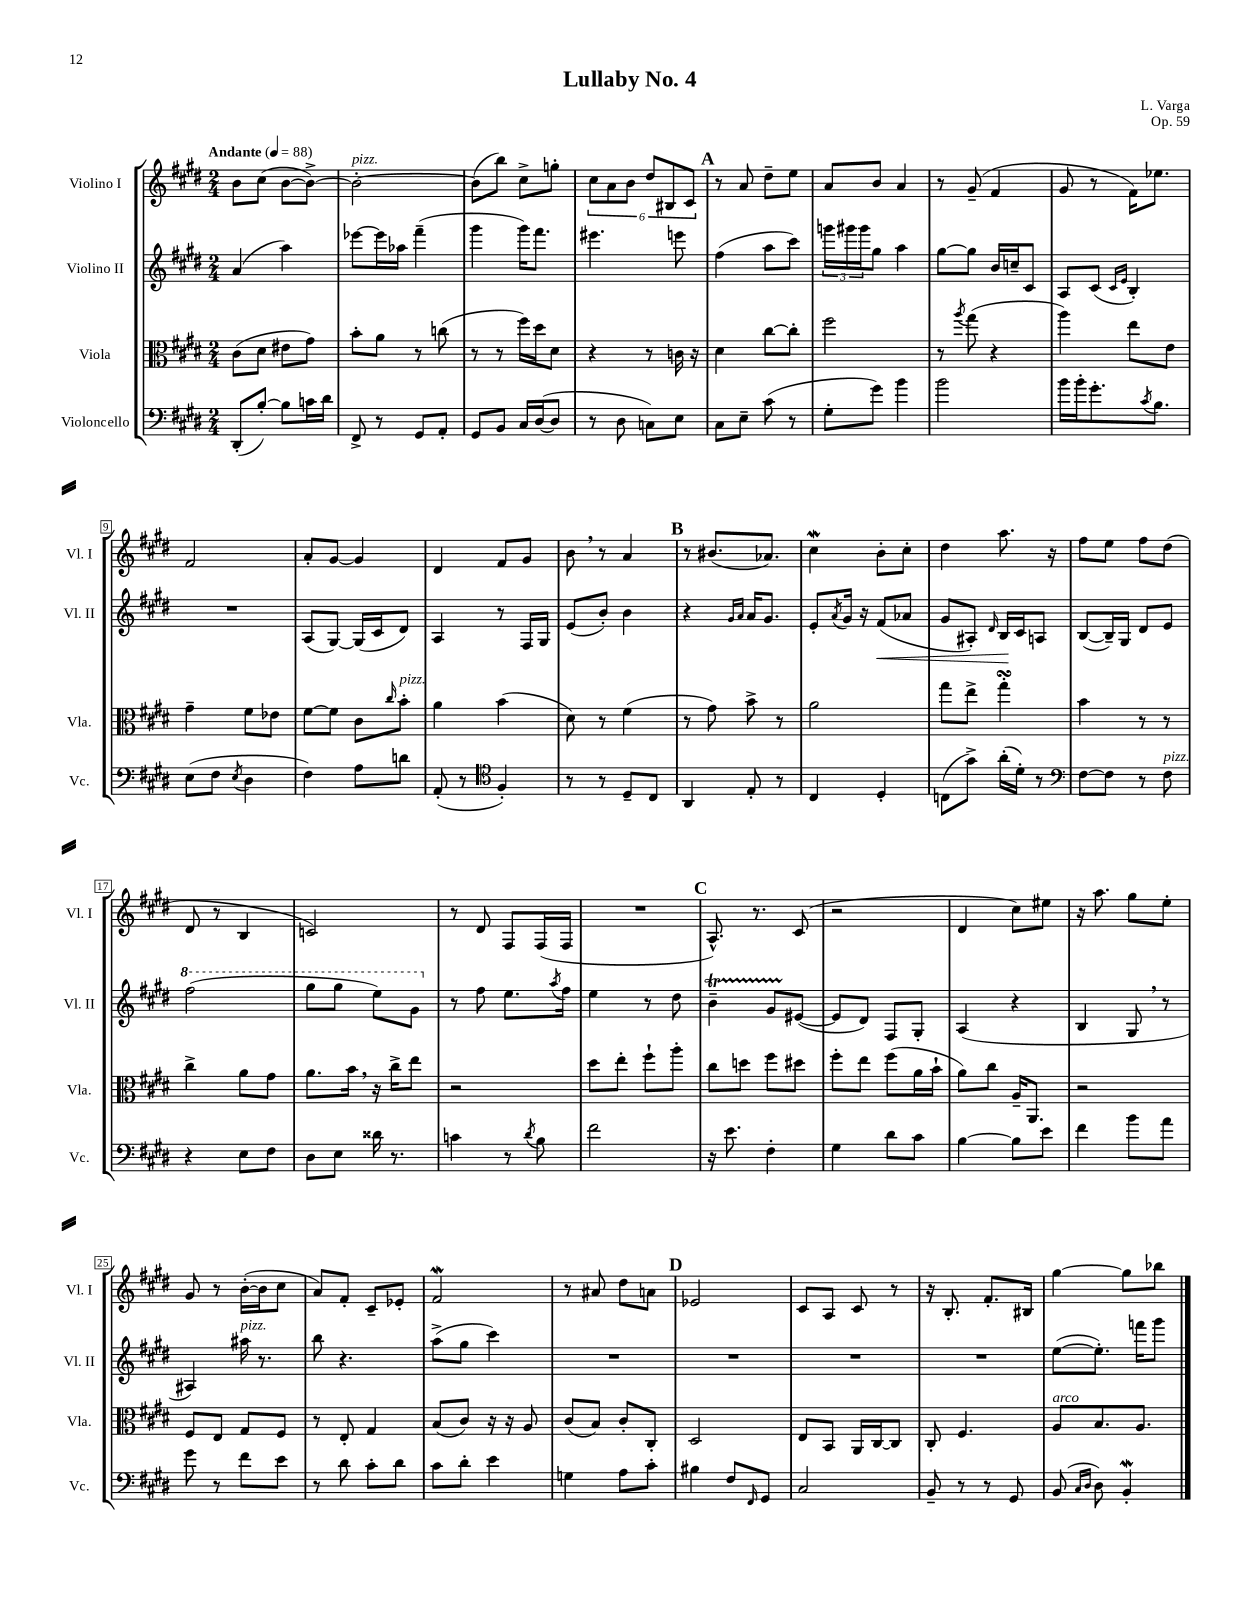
\header { title = "Lullaby No. 4" composer = "L. Varga" opus = "Op. 59" }
<<
\new StaffGroup <<
\new Staff = "s0" \with { instrumentName = "Violino I" shortInstrumentName = "Vl. I" } {
    \clef treble \key e \major \numericTimeSignature \time 2/4 \tempo "Andante" 4 = 88
    b'8 cis''8( b'8~ b'8~->) |
    b'2~-.^\markup { \italic "pizz." } |
    b'8( b''8) cis''8-> g''8-. |
    \tuplet 6/4 { cis''8 a'8 b'8 dis''8 bis8 cis'8 } |
    \mark \markup { \bold "A" } r8 a'8 dis''8-- e''8 |
    a'8 b'8 a'4 |
    r8 gis'8--( fis'4 |
    gis'8 r8 fis'16) ees''8. |
    fis'2 |
    a'8-. gis'8~ gis'4 |
    dis'4 fis'8 gis'8 |
    b'8 \breathe r8 a'4 |
    \mark \markup { \bold "B" } r8 bis'8.( aes'8.) |
    cis''4\mordent b'8-. cis''8-. |
    dis''4 a''8. r16 |
    fis''8 e''8 fis''8 dis''8( |
    dis'8 r8 b4 |
    c'2) |
    r8 dis'8 fis8 fis16( fis16 |
    R2 |
    \mark \markup { \bold "C" } a8.-^) r8. cis'8( |
    r2 |
    dis'4 cis''8) eis''8 |
    r16 a''8. gis''8 e''8-. |
    gis'8 r8 b'16~-.( b'16 cis''8 |
    a'8) fis'8-. cis'8-- ees'8-. |
    fis'2\mordent |
    r8 ais'8 dis''8 a'8 |
    \mark \markup { \bold "D" } ees'2 |
    cis'8 a8 cis'8 r8 |
    r16 b8.-. fis'8.-. bis16 |
    gis''4~ gis''8 bes''8 \bar "|." |
}
\new Staff = "s1" \with { instrumentName = "Violino II" shortInstrumentName = "Vl. II" } {
    \clef treble \key e \major \numericTimeSignature \time 2/4
    a'4( a''4) |
    ees'''8~ ees'''16 aes''16 fis'''4--( |
    gis'''4 gis'''16) fis'''8. |
    eis'''4. e'''8 |
    \mark \markup { \bold "A" } fis''4( a''8 cis'''8) |
    \tuplet 3/2 { g'''16 gis'''16 gis'''16 } gis''8 a''4 |
    gis''8~ gis''8 b'16 c''16-- cis'8 |
    a8 cis'8( \grace { cis'16 e'16 } b4-.) |
    R2 |
    a8( gis8~) gis16( cis'16 dis'8) |
    a4 r8 fis16 gis16 |
    e'8( b'8-.) b'4 |
    \mark \markup { \bold "B" } r4 \grace { gis'16 a'16 } a'16 gis'8. |
    e'8-. \acciaccatura { a'8 } gis'16 r16 fis'8\<( aes'8 |
    gis'8 ais8-.) \grace { dis'16 } b16\! cis'16 a8 |
    b8~( b16--) gis16 dis'8 e'8 |
    \ottava #1 fis'''2( |
    gis'''8 gis'''8 e'''8) gis''8 \ottava #0 |
    r8 fis''8 e''8. \acciaccatura { a''8 } fis''16 |
    e''4 r8 dis''8 |
    \mark \markup { \bold "C" } b'4--\startTrillSpan gis'8 eis'8~\stopTrillSpan( |
    eis'8 dis'8) fis8 gis8-. |
    a4( r4 |
    b4 gis8 \breathe r8 |
    ais4) ais''16^\markup { \italic "pizz." } r8. |
    b''8 r4. |
    a''8->( gis''8 cis'''4) |
    R2 |
    \mark \markup { \bold "D" } R2 |
    R2 |
    R2 |
    e''8~( e''8.-.) f'''16 gis'''8 \bar "|." |
}
\new Staff = "s2" \with { instrumentName = "Viola" shortInstrumentName = "Vla." } {
    \clef alto \key e \major \numericTimeSignature \time 2/4
    cis'8( dis'8 eis'8 gis'8) |
    b'8-. a'8 r8 c''8( |
    r8 r8 fis''16) dis''16 dis'8 |
    r4 r8 c'16 r16 |
    \mark \markup { \bold "A" } dis'4 cis''8~ cis''8-. |
    fis''2 |
    r8 \acciaccatura { a''8 } gis''8( r4 |
    a''4) e''8 e'8 |
    gis'4-- fis'8 ees'8 |
    fis'8~ fis'8 cis'8 \grace { cis''16 } b'8-.^\markup { \italic "pizz." } |
    a'4 b'4( |
    dis'8) r8 fis'4( |
    \mark \markup { \bold "B" } r8 gis'8) b'8-> r8 |
    a'2 |
    gis''8 e''8-> gis''4-.\turn |
    b'4 r8 r8 |
    cis''4-> a'8 gis'8 |
    a'8. b'16 \breathe r16 cis''16-> e''8 |
    r2 |
    dis''8 e''8-. fis''8-! a''8-. |
    \mark \markup { \bold "C" } cis''8 d''8 fis''8 dis''8 |
    fis''8-. e''8 fis''8( a'16 b'16-! |
    a'8) cis''8 a16-- a,8. |
    r2 |
    fis8 e8 gis8 fis8 |
    r8 e8-. gis4 |
    b8( cis'8) r16 r16 a8 |
    cis'8( b8) cis'8-. cis8-. |
    \mark \markup { \bold "D" } dis2 |
    e8 b,8 a,16 cis16~ cis8 |
    cis8-. fis4. |
    a8^\markup { \italic "arco" } b8. a8. \bar "|." |
}
\new Staff = "s3" \with { instrumentName = "Violoncello" shortInstrumentName = "Vc." } {
    \clef bass \key e \major \numericTimeSignature \time 2/4
    dis,8-.( b8~-.) b8 c'16 dis'16 |
    fis,8-> r8 gis,8 a,8-. |
    gis,8 b,8 cis16 dis16~( dis8 |
    r8 dis8 c8) e8 |
    \mark \markup { \bold "A" } cis8 e8-- cis'8( r8 |
    gis8-. gis'8) b'4 |
    b'2 |
    b'16 b'16-. gis'8.-. \acciaccatura { cis'8 } b8. |
    e8( fis8 \acciaccatura { e8 } dis4 |
    fis4) a8 d'8 |
    a,8-.( r8 \clef tenor fis4-.) |
    r8 r8 dis8-- cis8 |
    \mark \markup { \bold "B" } a,4 e8-. r8 |
    cis4 dis4-. |
    c8( gis'8->) a'16-.( dis'16-.) r8 |
    \clef bass fis8~ fis8 r8 fis8^\markup { \italic "pizz." } |
    r4 e8 fis8 |
    dis8 e8 disis'16 r8. |
    c'4 r8 \acciaccatura { dis'8 } b8 |
    fis'2 |
    \mark \markup { \bold "C" } r16 e'8. fis4-. |
    gis4 dis'8 cis'8 |
    b4~ b8 e'8 |
    fis'4 b'8 a'8 |
    gis'8 r8 fis'8 e'8 |
    r8 dis'8 cis'8-. dis'8 |
    cis'8 dis'8-. e'4 |
    g4 a8 cis'8-. |
    \mark \markup { \bold "D" } bis4 fis8 \grace { fis,16 } gis,8 |
    cis2 |
    b,8-- r8 r8 gis,8 |
    b,8( \grace { cis16 dis16 } dis8) b,4-.\mordent \bar "|." |
}
>>
>>
\layout { \context { \Score \override BarNumber.stencil = #(make-stencil-boxer 0.1 0.3 ly:text-interface::print) } }
